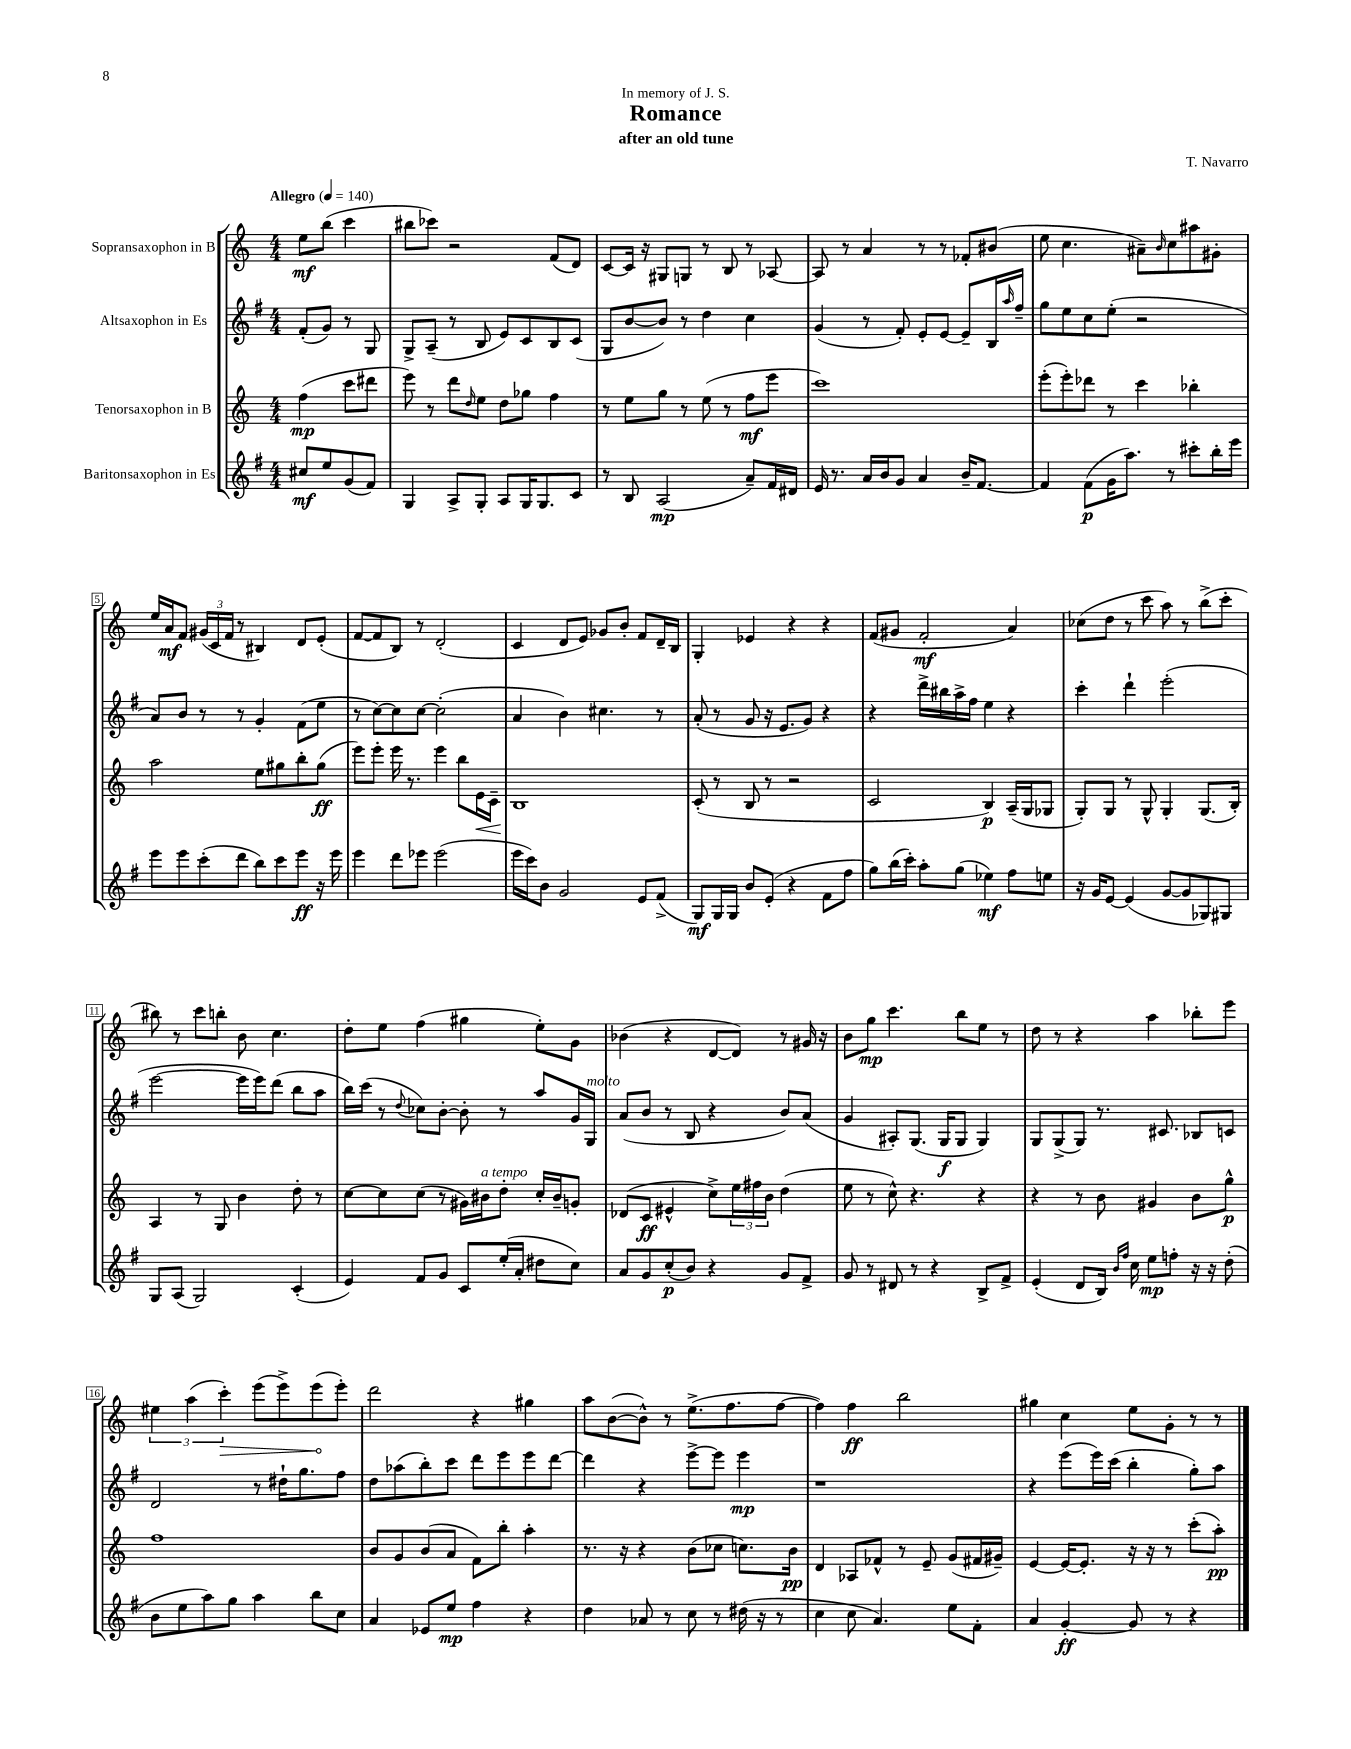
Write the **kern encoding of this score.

**kern	**kern	**kern	**kern
*staff4	*staff3	*staff2	*staff1
*clefG2	*clefG2	*clefG2	*clefG2
*k[f#]	*k[]	*k[f#]	*k[]
*M4/4	*M4/4	*M4/4	*M4/4
*MM140	*MM140	*MM140	*MM140
8cc#/L	(4ff\	(8f#'/L	8ee\L
8ee/	.	8g/J)	(8bb\J
(8g/	8ccc\L	8r	4ccc\
8f#/J)	8ddd#\J	8G/	.
=	=	=	=
4G/	8eee\)	8G^/L	8bb#\L
.	8r	(8A~/J	8ccc-\J)
8A^/L	8ddd\L	8r	2r
.	16qqdd/	.	.
8G'/J	8ee\J	8B/	.
8A/L	8dd\L	8e/L)	.
16G/K	8gg-\J	8c/	.
8.G/	.	.	.
.	4ff\	8B/	(8f/L
8c/J	.	(8c/J	8d/J)
=	=	=	=
8r	8r	8G/L	[8c/L
8B/	8ee\L	[8b/	16c/]Jk
.	.	.	16r
(2A/	8gg\J	8b/]J)	8G#/L
.	8r	8r	8G/J
.	(8ee\	4dd\	8r
.	8r	.	8B/
8a~/L)	8ff\L	4cc\	8r
16f#/L	8eee\J	.	[8A-/
16d#/JJ	.	.	.
=	=	=	=
16e/	1ccc)	(4g/	8A-/]
8.r	.	.	.
.	.	.	8r
16a/LL	.	8r	4a/
16b/J	.	.	.
8g/J	.	8f#'/)	.
4a/	.	8e'/L	8r
.	.	[8e/J	8r
16b~/LK	.	8e~/]L	8f-'/L
[8.f#/J	.	.	.
.	.	16B/L	(8b#/J
.	.	16qqaa/	.
.	.	16ff#~/JJ	.
=	=	=	=
4f#/]	(8eee'\L	8gg\L	8ee\
.	8eee'\)	8ee\	4.cc\
(8f#\L	8ddd-\J	8cc\	.
16g\K	8r	(8ee'\J	.
8.aa\J)	.	.	.
.	4ccc\	2r	8a#~\L)
.	.	.	16qqb/
8r	.	.	8cc\
8ccc#'\L	4bb-'\	.	8aa#\
16bb'\L	.	.	8g#'\J
16eee\JJ	.	.	.
=	=	=	=
8eee\L	2aa\	8a/L)	16ee/LL
.	.	.	16a/J
8eee\	.	8b/J	8f/J
(8ccc'\	.	8r	(24g#/LL
.	.	.	24c/
.	.	.	24f/JJ
8ddd\J	.	8r	8r
8bb\L)	8ee\L	4g'/	4B#/)
8ccc\	8gg#\	.	.
8eee\J	8bb'\	(8f#\L	8d/L
16r	(8gg#\J	8ee\J	(8e'/J
16eee\	.	.	.
=	=	=	=
4eee\	8eee\L)	8r	[8f/L
.	8eee'\J	[8cc\L)	8f/]
8ddd\L	16eee\	8cc\]	8B/J)
.	8.r	.	.
8eee-\J	.	[8cc\J	8r
(2eee-\	4eee\	(2cc'\]	(2d'/
.	8bb\L	.	.
.	16e\L	.	.
.	16c~\JJ	.	.
=	=	=	=
16eee\LL	1B	4a/	4c/
16ccc\J)	.	.	.
8b\J	.	.	.
2g/	.	4b\)	8d/L
.	.	.	8e/J)
.	.	4.cc#\	8g-/L
.	.	.	8b'/J
8e/L	.	.	8f/L
(8f#^/J	.	8r	16d~/L
.	.	.	16B/JJ
=	=	=	=
8G/L)	(8c'/	(8a'/	4G'/
16G/L	8r	8r	.
16G/JJ	.	.	.
8b/L	8B/	8g/	4e-/
(8e'/J	8r	16r	.
.	.	8.e/L	.
4r	2r	.	4r
.	.	8g/J)	.
8f#\L	.	4r	4r
8ff#\J	.	.	.
=	=	=	=
8gg\L)	2c/	4r	(8f/L
(16bb\L	.	.	8g#/J
16ccc'\JJ)	.	.	.
8aa'\L	.	16ddd^\LL	2f'/
.	.	16bb#\	.
(8gg\J	.	16aa^\	.
.	.	16ff#\JJ	.
4ee-\)	4B/)	4ee\	.
8ff#\L	(16A~/LL	4r	4a/)
.	16G/J	.	.
8ee\J	8G-/J	.	.
=	=	=	=
16r	8G'/L)	4ccc'\	(8cc-\L
16g/LK	.	.	.
[8e/J	8G/J	.	8dd\J
(4e/]	8r	4ddd`\	8r
.	8G^^/	.	8ccc\
[8g/L	4G'/	(2eee'\	8aa\)
8g/]	.	.	8r
8G-/)	(8.G/L	.	(8bb^\L
8G#/J	.	.	8ccc'\J
.	16B'/Jk)	.	.
=	=	=	=
8G/L	4A/	[2eee\	8bb#\)
(8A/J	.	.	8r
2G/)	8r	.	8ccc\L
.	8G/	.	8bb'\J
.	4b\	16eee\]LL	8b\
.	.	16eee\J)	.
.	.	(8ddd\J	4.cc\
(4c'/	8dd'\	8bb\L	.
.	8r	8aa\J	.
=	=	=	=
4e/)	[8cc\L	16bb\LL)	8dd'\L
.	.	(16ccc\JJ	.
.	8cc\]	8r	8ee\J
.	.	8qqdd/	.
8f#/L	(8cc\J	8cc-\L)	(4ff\
8g/J	8r	[8b'\J	.
8c/L	16g#\LL)	8b'\]	4gg#\
.	16b#\J	.	.
(16ee'/L	8dd'\J	8r	.
16a'/JJ	.	.	.
8dd#\L	16cc'/LL	8aa/L	8ee'\L)
.	16b#~/J	.	.
8cc\J)	8g'/J	16g/L	8g\J
.	.	16G/JJ	.
=	=	=	=
8a/L	(8d-/L	(8a/L	(4b-\
8g/	8c/J	8b/J	.
(8cc'/	4e#^^/	8r	4r
8b/J)	.	8B/	.
4r	8cc^\L)	4r	[8d/L
.	24ee\L	.	8d/]J)
.	24ff#\	.	.
.	24b\JJ	.	.
8g/L	(4dd\	8b/L)	8r
8f#^/J	.	(8a/J	16g#/
.	.	.	16r
=	=	=	=
8g/	8ee\	4g/	8b\L
8r	8r	.	8gg\J
8d#/	8cc^^\)	8A#'/L)	4.ccc\
8r	4.r	(8.G/J	.
4r	.	.	.
.	.	16G/LK	.
.	.	8G/J	8bb\L
8B^/L	4r	4G/)	8ee\J
8f#^/J	.	.	8r
=	=	=	=
(4e'/	4r	8G/L	8dd\
.	.	(8G^/	8r
8d/L	8r	8G/J)	4r
16B/Jk)	8b\	8.r	.
16qqb/LL	.	.	.
16qqff#/JJ	.	.	.
16cc\	.	.	.
8ee\L	4g#/	.	4aa\
.	.	8.c#/	.
8ff'\J	.	.	.
16r	8b\L	8B-/L	8bb-'\L
16r	.	.	.
(8dd'\	8gg^^\J	8c/J	8eee\J
=	=	=	=
8b\L	1ff	2d/	6ee#\
8ee\	.	.	.
.	.	.	(6aa\
8aa\)	.	.	.
.	.	.	6ccc'\)
8gg\J	.	.	.
4aa\	.	8r	(8eee\L
.	.	16dd#`\LK	8eee^\)
.	.	8.gg\	.
8bb\L	.	.	(8eee\
8cc\J	.	8ff#\J	8eee'\J)
=	=	=	=
4a/	8b/L	8dd\L	2ddd\
.	8g/	(8aa-\	.
8e-/L	(8b/	8bb'\)	.
8ee/J	8a/J	8ccc\J	.
4ff#\	8f\L)	8ddd\L	4r
.	8bb'\J	8eee\	.
4r	4aa'\	8eee\	4gg#\
.	.	[8ddd\J	.
=	=	=	=
4dd\	8.r	4ddd\]	8aa\L
.	.	.	([8b\
.	16r	.	.
8a-/	4r	4r	8b^^\]J)
8r	.	.	8r
8cc\	(8b\L	[8eee^\L	(8.ee^\L
8r	8cc-\J	8eee\]J	.
.	.	.	8.ff\
(16dd#\	8.cc\L)	4eee\	.
16r	.	.	.
8r	.	.	[8ff\J
.	16b\Jk	.	.
=	=	=	=
4cc\	4d/	1r	4ff\])
8cc\	8A-/L	.	4ff\
4.a/)	8f-^^/J	.	.
.	8r	.	2bb\
.	8e~/	.	.
8ee\L	(8g/L	.	.
8f#'\J	16f#/L	.	.
.	16g#~/JJ)	.	.
=	=	=	=
4a/	[4e/	4r	4gg#\
[4g'/	16e/_LK	(8eee\L	4cc\
.	8.e'/]J	.	.
.	.	16eee\L)	.
.	.	(16ccc\JJ	.
8g/]	16r	4bb'\	8ee\L
.	16r	.	.
8r	8r	.	8g'\J
4r	(8ccc'\L	8gg'\L)	8r
.	8aa'\J)	8aa\J	8r
==	==	==	==
*-	*-	*-	*-
